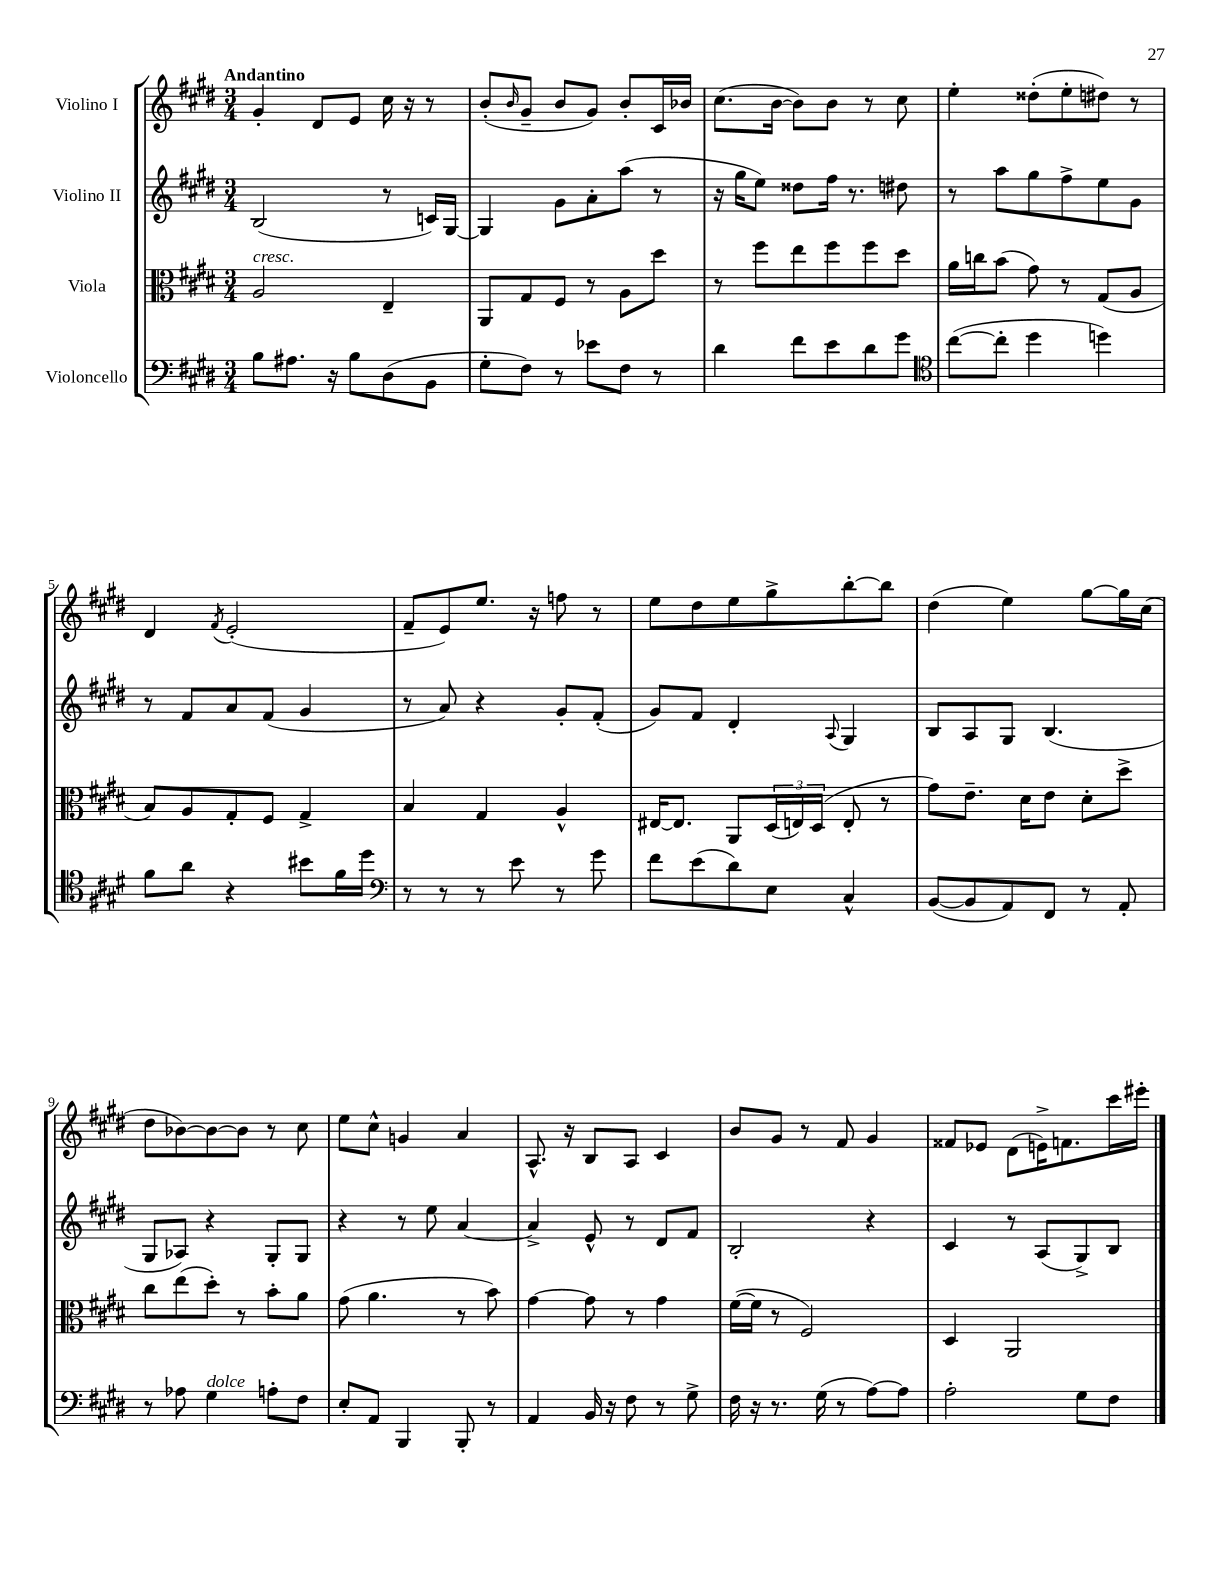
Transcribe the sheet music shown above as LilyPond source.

<<
\new StaffGroup <<
\new Staff = "s0" \with { instrumentName = "Violino I" } {
    \clef treble \key e \major \numericTimeSignature \time 3/4 \tempo "Andantino"
    gis'4-. dis'8 e'8 cis''16 r16 r8 |
    b'8-.( \grace { b'16 } gis'8-- b'8 gis'8) b'8-. cis'16 bes'16 |
    cis''8.( b'16~ b'8) b'8 r8 cis''8 |
    e''4-. disis''8-.( e''8-. dis''8) r8 |
    dis'4 \acciaccatura { fis'8 } e'2-.( |
    fis'8-- e'8) e''8. r16 f''8 r8 |
    e''8 dis''8 e''8 gis''8-> b''8~-. b''8 |
    dis''4( e''4) gis''8~ gis''16 cis''16( |
    dis''8 bes'8~) bes'8~ bes'8 r8 cis''8 |
    e''8 cis''8-^ g'4 a'4 |
    a8.-^ r16 b8 a8 cis'4 |
    b'8 gis'8 r8 fis'8 gis'4 |
    fisis'8 ees'8 dis'8( e'16->) f'8. cis'''16 eis'''16-. \bar "|." |
}
\new Staff = "s1" \with { instrumentName = "Violino II" } {
    \clef treble \key e \major \numericTimeSignature \time 3/4
    b2( r8 c'16) gis16~ |
    gis4 gis'8 a'8-. a''8( r8 |
    r16 gis''16 e''8) disis''8 fis''16 r8. dis''8 |
    r8 a''8 gis''8 fis''8-> e''8 gis'8 |
    r8 fis'8 a'8 fis'8( gis'4 |
    r8 a'8) r4 gis'8-. fis'8-.( |
    gis'8) fis'8 dis'4-. \appoggiatura { a8 } gis4 |
    b8 a8 gis8 b4.( |
    gis8 aes8) r4 gis8-. gis8 |
    r4 r8 e''8 a'4~ |
    a'4-> e'8-^ r8 dis'8 fis'8 |
    b2-. r4 |
    cis'4 r8 a8( gis8->) b8 \bar "|." |
}
\new Staff = "s2" \with { instrumentName = "Viola" } {
    \clef alto \key e \major \numericTimeSignature \time 3/4
    a2^\markup { \italic "cresc." } e4-- |
    a,8 gis8 fis8 r8 a8 dis''8 |
    r8 fis''8 e''8 fis''8 fis''8 dis''8 |
    a'16 c''16 b'8( gis'8) r8 gis8( a8 |
    b8) a8 gis8-. fis8 gis4-> |
    b4 gis4 a4-^ |
    eis16~ eis8. a,8 \tuplet 3/2 { dis16( e16) dis16( } e8-. r8 |
    gis'8) e'8.-- dis'16 e'8 dis'8-. dis''8-> |
    cis''8 e''8( dis''8-.) r8 b'8-. a'8 |
    gis'8( a'4. r8 b'8) |
    gis'4~ gis'8 r8 gis'4 |
    fis'16~( fis'16 r8 fis2) |
    dis4 a,2 \bar "|." |
}
\new Staff = "s3" \with { instrumentName = "Violoncello" } {
    \clef bass \key e \major \numericTimeSignature \time 3/4
    b8 ais8. r16 b8 dis8( b,8 |
    gis8-. fis8) r8 ees'8 fis8 r8 |
    dis'4 fis'8 e'8 dis'8 gis'8 |
    \clef tenor cis''8~( cis''8-. dis''4 d''4) |
    fis'8 a'8 r4 bis'8 fis'16 dis''16 |
    \clef bass r8 r8 r8 e'8 r8 gis'8 |
    fis'8 e'8( dis'8) e8 cis4-^ |
    b,8~( b,8 a,8) fis,8 r8 a,8-. |
    r8 aes8 gis4^\markup { \italic "dolce" } a8-. fis8 |
    e8-. a,8 b,,4 b,,8-. r8 |
    a,4 b,16 r16 fis8 r8 gis8-> |
    fis16 r16 r8. gis16( r8 a8~) a8 |
    a2-. gis8 fis8 \bar "|." |
}
>>
>>
